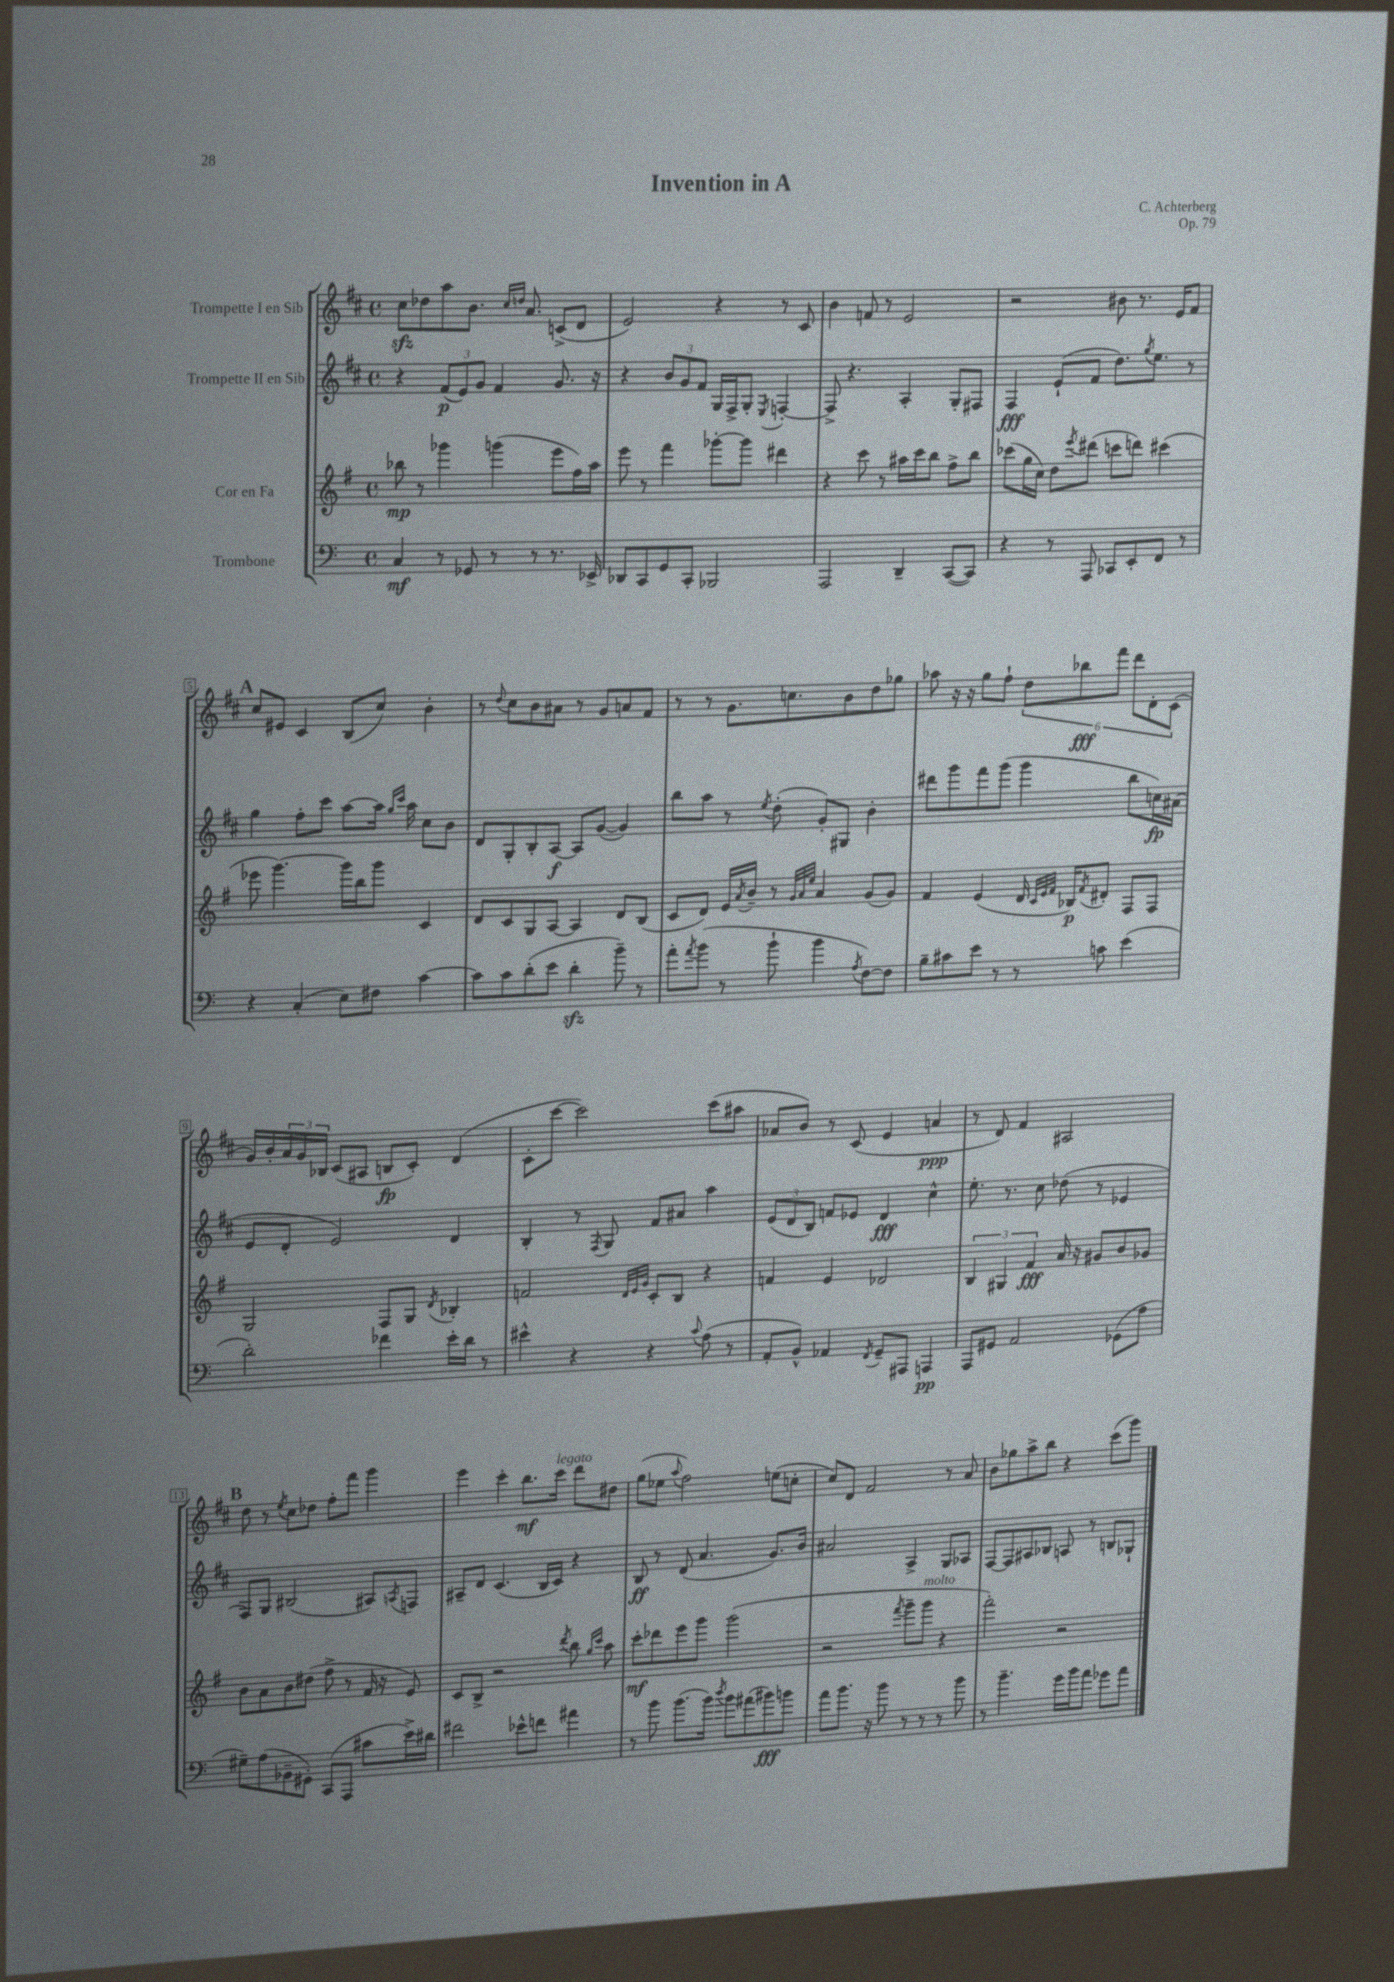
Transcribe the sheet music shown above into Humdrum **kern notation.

**kern	**dynam	**kern	**dynam	**kern	**dynam	**kern	**dynam
*part4	*part4	*part3	*part3	*part2	*part2	*part1	*part1
*staff4	*staff4	*staff3	*staff3	*staff2	*staff2	*staff1	*staff1
*I"Trombone	*	*I"Cor en Fa	*	*I"Trompette II en Sib	*	*I"Trompette I en Sib	*
*clefF4	*	*clefG2	*	*clefG2	*	*clefG2	*
*k[]	*	*k[f#]	*	*k[f#c#]	*	*k[f#c#]	*
*M4/4	*	*M4/4	*	*M4/4	*	*M4/4	*
*met(c)	*	*met(c)	*	*met(c)	*	*met(c)	*
=1	=1	=1	=1	=1	=1	=1	=1
4C/	mf	8bb-X\	mp	4r	.	8cc#zz\L	.
.	.	8r	.	.	.	8dd-X\	.
8r	.	4ggg-X\	.	(12f#/L	p	8aa\	.
.	.	.	.	12e/)	.	.	.
8GG-X/	.	.	.	.	.	8.b\J	.
.	.	.	.	12g/J	.	.	.
8r	.	(4gggn\	.	4f#/	.	.	.
.	.	.	.	.	.	16qqcc#/LL	.
.	.	.	.	.	.	16qqddn/JJ	.
.	.	.	.	.	.	8.a/	.
8r	.	.	.	.	.	.	.
8.r	.	8eee\L	.	8.g/	.	(8cn^/L	.
.	.	16ff#\L)	.	.	.	8d/J	.
16EE-X^/	.	16aa\JJ	.	16r	.	.	.
=2	=2	=2	=2	=2	=2	=2	=2
8DD-X/L	.	8eee\	.	4r	.	2e/)	.
8CC/	.	8r	.	.	.	.	.
8GG/	.	4fff#\	.	12b/L	.	.	.
.	.	.	.	12g/	.	.	.
8CC'/J	.	.	.	.	.	.	.
.	.	.	.	12f#/J	.	.	.
2BBB-X/	.	[8ggg-X'\L	.	16G/LL	.	4r	.
.	.	.	.	16F#^/J	.	.	.
.	.	8ggg-\J]	.	8G'/J	.	.	.
.	.	.	.	8qE/	.	.	.
.	.	4ddd#X\	.	[4Fn'/	.	8r	.
.	.	.	.	.	.	8c#/	.
=3	=3	=3	=3	=3	=3	=3	=3
2AAA/	.	4r	.	8F^/]	.	4b\	.
.	.	.	.	4.r	.	.	.
.	.	8ccc\	.	.	.	8fn/	.
.	.	8r	.	.	.	8r	.
4DD~/	.	16aa#X\LL	.	4A'/	.	2e/	.
.	.	16ccc\J	.	.	.	.	.
.	.	8bb\J	.	.	.	.	.
([8CC/L	.	8ff#^\L	.	8G'/L	.	.	.
8CC/J])	.	8bb\J	.	8F#X/J	.	.	.
=4	=4	=4	=4	=4	=4	=4	=4
4r	.	(8ccc-X\L	.	4F#/	fff	2r	.
.	.	16gg\L	.	.	.	.	.
.	.	16cc\JJ)	.	.	.	.	.
8r	.	8dd\L	.	(8e`/L	.	.	.
.	.	8qeee/	.	.	.	.	.
8AAA/	.	(8ddd#X\J	.	8f#/J	.	.	.
8CC-X/L	.	8cccn\L	.	8.dd\L)	.	8b#X\	.
8EE'/	.	8dddn\J)	.	.	.	8.r	.
.	.	.	.	8qgg/	.	.	.
.	.	.	.	8.ee\J	.	.	.
8FF/J	.	(4ccc#X\	.	.	.	.	.
.	.	.	.	.	.	16e/KL	.
8r	.	.	.	8r	.	8f#/J	.
!!LO:LB:g=z
!!LO:REH:place=s1:t=A
=5	=5	=5	=5	=5	=5	=5	=5
4r	.	8eee-X\	.	4gg\	.	8cc#/L	.
.	.	[4.ggg\)	.	.	.	8e#X/J	.
(4C'/	.	.	.	8ff#'\L	.	4c#/	.
.	.	.	.	8ccc#\J	.	.	.
8E\L)	.	16ggg\LL]	.	[8aa\L	.	(8B/L	.
.	.	16bb\J	.	.	.	.	.
8F#X\J	.	8ggg\J	.	16aa\Jk]	.	8cc#/J)	.
.	.	.	.	16qqgg/LL	.	.	.
.	.	.	.	16qqccc#/JJ	.	.	.
.	.	.	.	16aa\	.	.	.
[4c\	.	4c/	.	8cc#\L	.	4b'\	.
.	.	.	.	8b\J	.	.	.
=6	=6	=6	=6	=6	=6	=6	=6
8c\L]	.	8d/L	.	8d/L	.	8r	.
.	.	.	.	.	.	8qqdd/	.
8c\	.	8c/	.	8G'/	.	8cc#\L	.
(8d'\	.	8G/	.	8B'/	.	8b\	.
8e\J	.	[8A/J	.	[8A/J	f	8a#X\J	.
4dzz'\	.	4A/]	.	8A/L]	.	8r	.
.	.	.	.	([8g/J	.	8g/L	.
8b~\)	.	8d/L	.	4g/])	.	8an/	.
8r	.	(8B/J	.	.	.	8f#/J	.
=7	=7	=7	=7	=7	=7	=7	=7
8a'\L	.	8c/L	.	8bb\L	.	8r	.
8qa/	.	.	.	.	.	.	.
(8b\J	.	8d/J)	.	8aa\J	.	8r	.
8r	.	16e/LL	.	8r	.	8.g\L	.
.	.	8qa/	.	.	.	.	.
.	.	16b~/JJ	.	.	.	.	.
.	.	.	.	8qee/	.	.	.
8b`\	.	8r	.	(8dd'\	.	.	.
.	.	.	.	.	.	8.ccn\	.
.	.	32qqg/LLL	.	.	.	.	.
.	.	32qqa/	.	.	.	.	.
.	.	32qqee/JJJ	.	.	.	.	.
4b\	.	4a/	.	8g'/L)	.	.	.
.	.	.	.	8G#X/J	.	8b\	.
8qA/	.	.	.	.	.	.	.
[8F\L)	.	(8g/L	.	4b'\	.	8dd\	.
8F\J]	.	8g/J)	.	.	.	8gg-X\J	.
=8	=8	=8	=8	=8	=8	=8	=8
8B~\L	.	4f#/	.	8ddd#X\L	.	8aa-X\	.
8c#X\	.	.	.	8ggg\	.	16r	.
.	.	.	.	.	.	16r	.
8e\J	.	(4e/	.	8fff#\	.	8gg\L	.
8r	.	.	.	(8ggg\J	.	8ff#`\J	.
8r	.	16d/	.	4ggg\	.	12dd\L	.
.	.	32qqc/LLL	.	.	.	.	.
.	.	32qqe/	.	.	.	.	.
.	.	32qqf#/JJJ	.	.	.	.	.
.	.	16B-X/KL)	p	.	.	.	.
.	.	.	.	.	.	12bb-X\	fff
.	.	8qf#/	.	.	.	.	.
8cn\	.	8d#X'/J	.	.	.	.	.
.	.	.	.	.	.	12fff#\J	.
(4e\	.	8F#/L	.	8bb\L	.	12ddd\L	.
.	.	.	.	.	.	12d'\	.
.	.	8F#/J	.	16ccn\L)	fp	.	.
.	.	.	.	.	.	(12c#\J	.
.	.	.	.	(16a#X\JJ	.	.	.
!!LO:LB:g=z
=9	=9	=9	=9	=9	=9	=9	=9
2d'\)	.	2G/	.	8e/L	.	16g/LL)	.
.	.	.	.	.	.	16b'/	.
.	.	.	.	8d'/J	.	24a/	.
.	.	.	.	.	.	24g/	.
.	.	.	.	.	.	24B-X/JJ	.
.	.	.	.	2e/)	.	(8c#/L	.
.	.	.	.	.	.	8A#X/J	.
4f-X\	.	8F#/L	.	.	.	8Bn/L	fp
.	.	8G/J	.	.	.	8c#'/J)	.
.	.	8qd/	.	.	.	.	.
16e'\LL	.	4B-X'/	.	4d/	.	(4d/	.
16d\JJ	.	.	.	.	.	.	.
8r	.	.	.	.	.	.	.
=10	=10	=10	=10	=10	=10	=10	=10
4e#X^^\	.	2fn/	.	4B'/	.	8c#'\L	.
.	.	.	.	.	.	[8ccc#\J	.
4r	.	.	.	8r	.	2ccc#\])	.
.	.	.	.	8qF#/	.	.	.
.	.	.	.	8G/	.	.	.
.	.	32qqd/LLL	.	.	.	.	.
.	.	32qqe/	.	.	.	.	.
.	.	32qqg/JJJ	.	.	.	.	.
4r	.	8c'/L	.	8f#/L	.	.	.
.	.	8B/J	.	8a#X/J	.	.	.
8qqc/	.	.	.	.	.	.	.
(8A\	.	4r	.	4aa\	.	(8ccc#\L	.
8r	.	.	.	.	.	8aa#X\J	.
=11	=11	=11	=11	=11	=11	=11	=11
8AA'/L	.	4fn/	.	(12e/L	.	8a-X/L	.
.	.	.	.	12d/	.	.	.
8BB^^/J)	.	.	.	.	.	8b/J)	.
.	.	.	.	12B/J)	.	.	.
4AA-X/	.	4e/	.	8fn/L	.	8r	.
.	.	.	.	8e-X/J	.	(8c#/	.
8qFF/	.	.	.	.	.	.	.
8GG~/L	.	2d-X/	.	4d/	fff	4e/	.
8AAA#X/J	.	.	.	.	.	.	.
4AAAn/	pp	.	.	4cc#^^\	.	4an/	ppp
=12	=12	=12	=12	=12	=12	=12	=12
8AAA/L	.	6B/	.	8.ee'\	.	8r	.
8GG#X/J	.	.	.	.	.	8d/)	.
.	.	6G#X/	.	.	.	.	.
.	.	.	.	8.r	.	.	.
2AA/	.	.	.	.	.	4f#/	.
.	.	6f#/	fff	.	.	.	.
.	.	.	.	8cc#\	.	.	.
.	.	16a/	.	(8dd-X\	.	2A#X/	.
.	.	16r	.	.	.	.	.
.	.	8g#X/L	.	8r	.	.	.
(8GG-X\L	.	8b/	.	4e-X/	.	.	.
8A\J	.	8g-X/J	.	.	.	.	.
!!LO:LB:g=z
!!LO:REH:place=s1:t=B
=13	=13	=13	=13	=13	=13	=13	=13
8G#X~\L)	.	8b\L	.	8F#/L)	.	8dd\	.
(8A\	.	8a\	.	8G/J	.	8r	.
.	.	.	.	.	.	8qee/	.
8BB-X~\	.	8b\	.	(2B#X/	.	8cc#\L	.
8GG#X'\J)	.	(8dd#X\J	.	.	.	8dd-X\J	.
(8CC/L	.	8ff#^\	.	.	.	8ff#'\L	.
8AAA/J	.	8r	.	.	.	8fff#\J	.
8c#X\L	.	16f#/	.	8A#X/L)	.	4ggg\	.
.	.	16r	.	.	.	.	.
.	.	.	.	8qAn/	.	.	.
16e^\L)	.	8e/)	.	8Fn/J	.	.	.
16d#X\JJ	.	.	.	.	.	.	.
=14	=14	=14	=14	=14	=14	=14	=14
2f#X\	.	8c/L	.	8A#X~/L	.	4eee\	.
.	.	8B^/J	.	8d/J	.	.	.
.	.	2r	.	(4.c#/	.	4ccc#'\	.
8e-X^^\L	.	.	.	.	.	8.bb\L	mf
8fn\J	.	.	.	16B/LL	.	.	.
!	!	!	!	!	!	!LO:TX:a:i:t=legato	!
.	.	.	.	16c#/JJ)	.	16ccc#\Jk	.
.	.	8qddd/	.	.	.	.	.
4a#X\	.	8bb\	.	4r	.	8ddd\L	.
.	.	16qqgg/LL	.	.	.	.	.
.	.	16qqccc/JJ	.	.	.	.	.
.	.	8aa\	.	.	.	8dd#X\J	.
=15	=15	=15	=15	=15	=15	=15	=15
8r	.	8ccc'\L	mf	8B/	ff	(8gg\L	.
8b\	.	8ddd-X\	.	8r	.	8ee-X\J	.
.	.	.	.	.	.	8qqaa/	.
(8.b\L	.	8eee\	.	(8d/	.	2ff#\)	.
.	.	8ggg\J	.	4.a/	.	.	.
16b\Jk)	.	.	.	.	.	.	.
8qdd/	.	.	.	.	.	.	.
8b\L	.	(2ggg\	.	.	.	.	.
(8a#X\	.	.	.	.	.	.	.
8b#X\)	fff	.	.	8.g/L)	.	(8een\L	.
8bn\J	.	.	.	.	.	8ccn'\J	.
.	.	.	.	16b/Jk	.	.	.
=16	=16	=16	=16	=16	=16	=16	=16
8a\L	.	2r	.	2a#X/	.	8cc#/L)	.
8.b\J	.	.	.	.	.	8d/J	.
.	.	.	.	.	.	2f#/	.
16r	.	.	.	.	.	.	.
8b\	.	.	.	.	.	.	.
.	.	8qfff#/	.	.	.	.	.
8r	.	8ggg~\L	.	4A^/	.	.	.
!	!	!LO:TX:a:i:t=molto	!	!	!	!	!
8r	.	8ggg\J	.	.	.	.	.
8r	.	4r	.	8G/L	.	8r	.
8b\	.	.	.	8A-X/J	.	8a/	.
=17	=17	=17	=17	=17	=17	=17	=17
8r	.	2fff#'\)	.	[8F#/L	.	8b\L	.
4.b~\	.	.	.	8F#/]	.	8gg-X\	.
.	.	.	.	8A#X/	.	8aa^\	.
.	.	.	.	8B-X/J	.	8bb\J	.
16g\LL	.	2r	.	8An/	.	4r	.
16b\J	.	.	.	.	.	.	.
8a\J	.	.	.	8r	.	.	.
8g-X\L	.	.	.	8Bn/L	.	(8ccc#\L	.
8a\J	.	.	.	8G-X`/J	.	8ggg\J)	.
==	==	==	==	==	==	==	==
*-	*-	*-	*-	*-	*-	*-	*-
